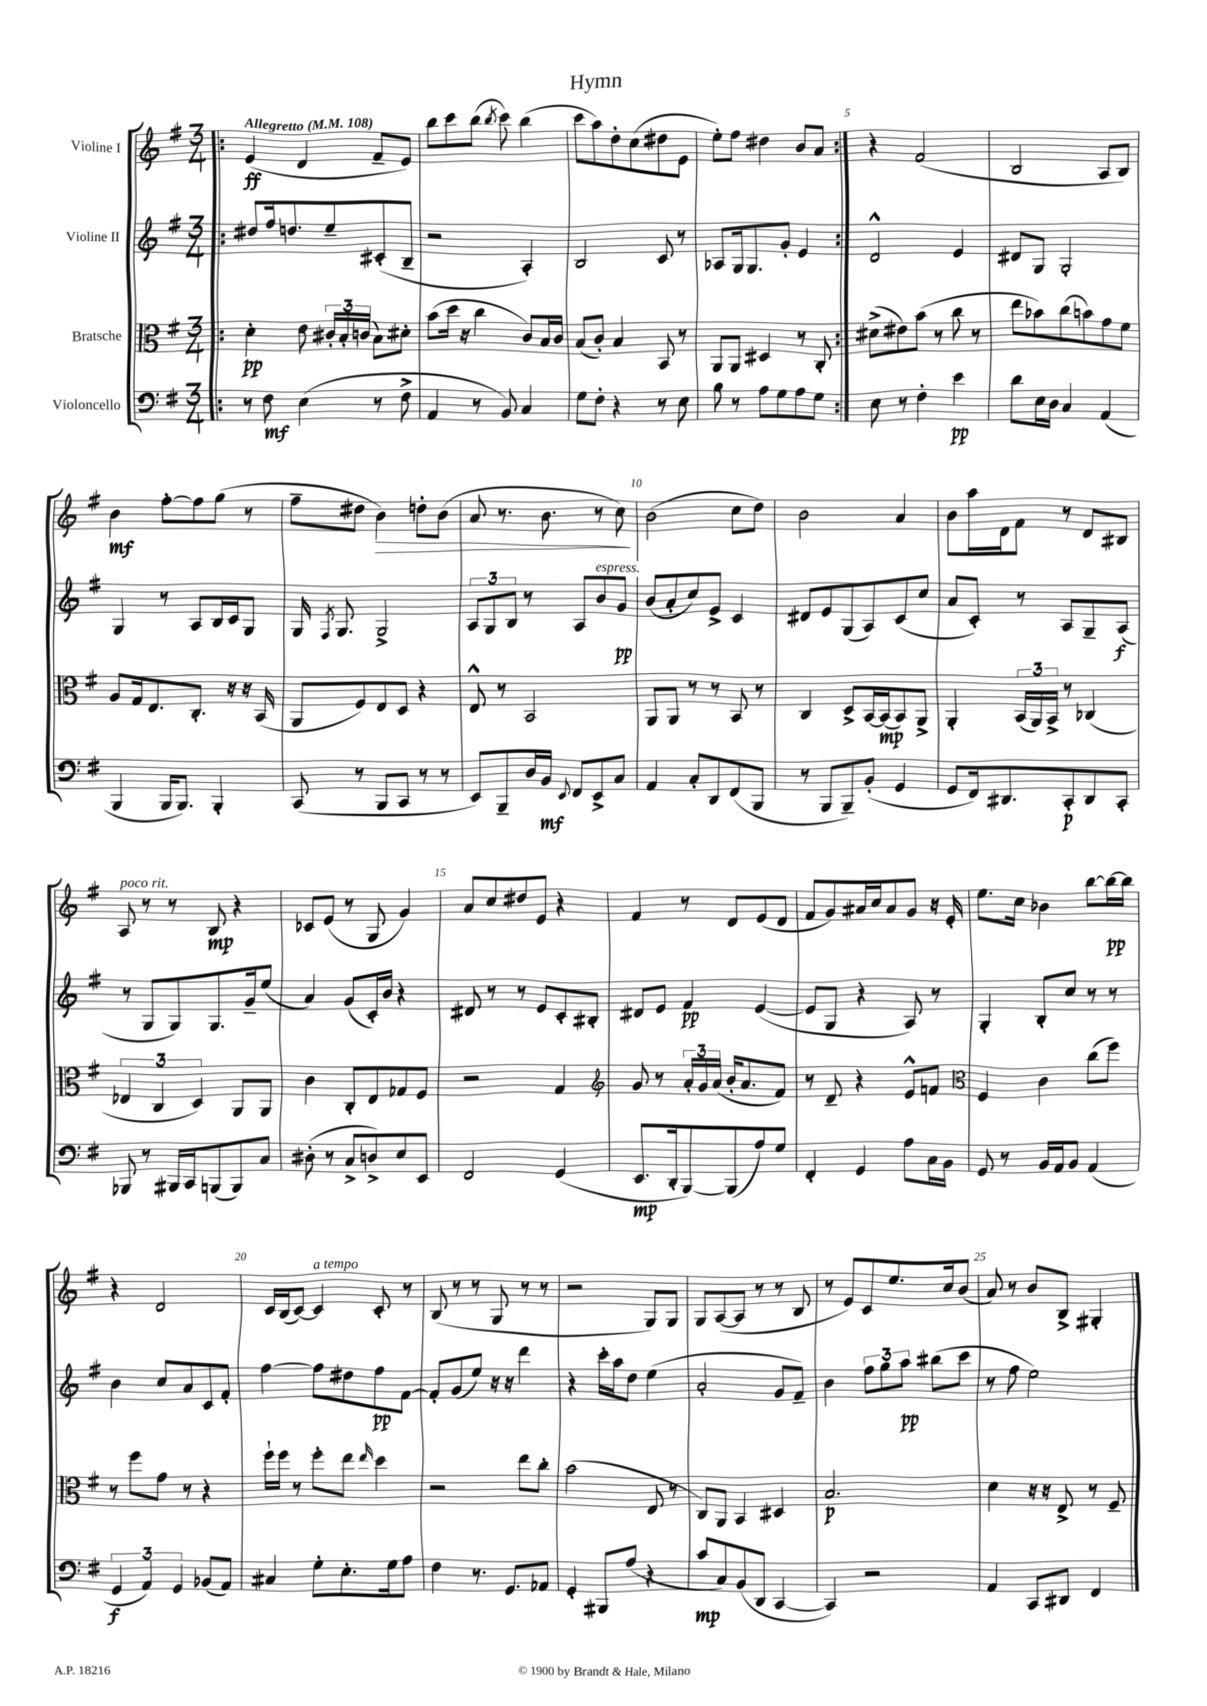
\header { title = "Hymn" }
<<
\new StaffGroup <<
\new Staff = "s0" \with { instrumentName = "Violine I" } {
    \clef treble \key g \major \numericTimeSignature \time 3/4 \tempo "Allegretto" 4 = 108
    \autoBeamOff \repeat volta 2 { \bar ".|:" e'4\ff( d'4 fis'8[-- e'8]) |
    b''8[ c'''8 b''8]( \acciaccatura { b''8 } c'''8) b''4( |
    c'''8[ a''8) d''8-. c''8( dis''8 e'8] |
    e''8[-.) fis''8] dis''4 b'8[ a'8] | }
    r4 fis'2( |
    b2 a8[ b8]) |
    b'4\mf fis''8[~-. fis''8 g''8]( r8 |
    fis''8[-- dis''8] b'4\>) d''8[-. b'8]( |
    a'8 r8. b'8. r8 c''8\!) |
    b'2( c''8[ d''8]) |
    b'2 a'4 |
    b'8[ a''16 d'16 fis'8] r8 d'8[ bis8] |
    a8^\markup { \italic "poco rit." } r8 r8 b8\mp r4 |
    ces'8[ e'8]( r8 g8 g'4) |
    a'8[ c''8 dis''8 e'8] r4 |
    fis'4 r8 d'8[ e'8( d'8] |
    fis'8[ g'8) ais'16 c''16 ais'8 g'8] r16 e'16-. |
    e''8.[ c''16] bes'4 b''8[~ b''16~\pp b''16] |
    r4 d'2 |
    c'16[ b16( c'8]~) c'4^\markup { \italic "a tempo" } c'8-. r8 |
    b8( r8 r8 g8 r8 r8 |
    r2 g8[) g8] |
    g8[ a8~( a8] r8 r8 b8 |
    r8 e'8[) c'8 e''8. c''16 b'8]( |
    a'8) r8 b'8[ b8]-> gis4-. \bar "|." |
}
\new Staff = "s1" \with { instrumentName = "Violine II" } {
    \clef treble \key g \major \numericTimeSignature \time 3/4
    \autoBeamOff \repeat volta 2 { \bar ".|:" dis''8[ fis''16 d''8. e''8-- cis'8-.( b8]-- |
    r2 a4-.) |
    b2 c'8 r8 |
    aes8[ g16 g8. g'8]-. e'4 | }
    d'2-^ e'4 |
    dis'8[ g8] g2-. |
    g4 r8 a8[ b16 c'16 g8] |
    g16 \acciaccatura { fis8 } g8. g2-> |
    \tuplet 3/2 { a8[ g8 b8] } r8 a8[ b'8^\markup { \italic "espress." } g'8]\pp |
    b'8[( a'8-. c''8) e'8]-> c'4 |
    dis'8[ e'8 g8( a8) c'8( c''8] |
    a'8[ c'8]-.) r8 a8[ g8-- a8]\f( |
    r8 g8[ g8) g8. g'16-- e''8]( |
    a'4) g'8[( c'16-.) b'16] r4 |
    dis'8 r8 r8 e'8[ c'8-. bis8]-. |
    dis'8[ e'8] fis'4\pp e'4~( |
    e'8[ g8] r4 a8) r8 |
    g4-. b8[-. c''8] r8 r8 |
    b'4 c''8[ a'8 c'8 fis'8]-. |
    fis''4~ fis''8[ dis''8 fis''8\pp fis'8]~ |
    fis'8[-. g'8( e''8]) r16 r16 d'''4 |
    r4 c'''16[-. a''16 d''8] e''4( |
    a'2-. g'8[ fis'8]--) |
    b'4 \tuplet 3/2 { fis''8[ g''8 a''8]\pp } bis''8[( c'''8] |
    r8 fis''8 e''2) \bar "|." |
}
\new Staff = "s2" \with { instrumentName = "Bratsche" } {
    \clef alto \key g \major \numericTimeSignature \time 3/4
    \autoBeamOff \repeat volta 2 { \bar ".|:" d'4-.\pp e'8 \tuplet 3/2 { cis'16[-. b16-. c'16]( } b8[) dis'8]-. |
    b'8[( d''16] r16 c''4 c'8[) b16 c'16] |
    b8[( c'8]-.) b4 b,8 r8 |
    a,8[ a,8] dis4 r8 c8-. | }
    dis'8[->( eis'8) b'8]( r8 c''8 r8 |
    e''8[ bes'8) c''8( b'8) g'8 fis'8] |
    a8[ g16 e8. c8.]-. r16 r16 b,16( |
    a,8[ fis8) e8 d8] r4 |
    e8-^ r8 b,2 |
    a,8[ a,8] r8 r8 b,8 r8 |
    c4 d8[-> b,16~ b,16\mp( b,8) a,8]-> |
    a,4-. \tuplet 3/2 { b,16[( a,16) b,16]-> } r8 ces4( |
    \tuplet 3/2 { ees4 c4 d4) } a,8[ a,8] |
    c'4 c8[-. e8 ges8 fis8] |
    r2 g4 |
    \clef treble g'8 r8 \tuplet 3/2 { a'16[-. g'16 a'16]( } b'16[-. a'8. fis'8]) |
    r8 d'8-- r4 e'8[-^ f'8] |
    \clef alto fis4 c'4 c''8[( fis''8]) |
    r8 fis''8[ g'8] r8 r4 |
    fis''16[-! fis''16] r8 fis''8[-. e''8] \grace { e''16 } d''4 |
    r2 e''8[ c''8]-. |
    b'2( e8 r8 |
    c8[) a,8] b,4 dis4 |
    b2.\p |
    d'4 r16 r16 e8-> r8 fis8-- \bar "|." |
}
\new Staff = "s3" \with { instrumentName = "Violoncello" } {
    \clef bass \key g \major \numericTimeSignature \time 3/4
    \autoBeamOff \repeat volta 2 { \bar ".|:" r8 fis8\mf e4( r8 fis8-> |
    a,4 r8 b,8) c4 |
    g8[ fis8]-. r4 r8 e8 |
    b8 r8 a8[ g8 a8 g8] | }
    e8 r8 fis4-. e'4\pp |
    d'8[ e16 d16] c4 a,4( |
    b,,4 b,,16[ b,,8.]) b,,4-. |
    c,8( r8 b,,8[ c,8] r8 r8 |
    e,8[) b,,8-- d16 b,16]\mf \appoggiatura { e,8 } fis,8[ e,8-> c8] |
    a,4 c8[-. d,8 fis,8( b,,8] |
    r8 b,,8[ b,,8--) b,8]-.( g,4 |
    g,8[ fis,16) dis,8. c,8-.\p dis,8 c,8]-. |
    bes,,8 r8 bis,,16[ c,16 b,,8( b,,8) c8] |
    dis8-.( r8 c8[-> d8->) e8 e,8] |
    fis,2 g,4( |
    e,8.[\mp d,16-. b,,8~) b,,8( a8) g8] |
    fis,4-. g,4 a8[ c16 b,16] |
    g,8 r8 b,16[ a,16 b,8] a,4( |
    \tuplet 3/2 { g,4\f a,4) g,4 } bes,8[( a,8]) |
    cis4 g8[-. e8.-. g16 a8] |
    fis4 r8. g,8.[ aes,8] |
    g,4-. bis,,8[ a8]( r4 |
    c'8[\mp c8) b,8( d,8] c,4~ |
    c,4) r2 |
    a,4 c,8[ dis,8] fis,4 \bar "|." |
}
>>
>>
\layout { \context { \Score \override BarNumber.break-visibility = ##(#f #t #t) barNumberVisibility = #(every-nth-bar-number-visible 5) } }
